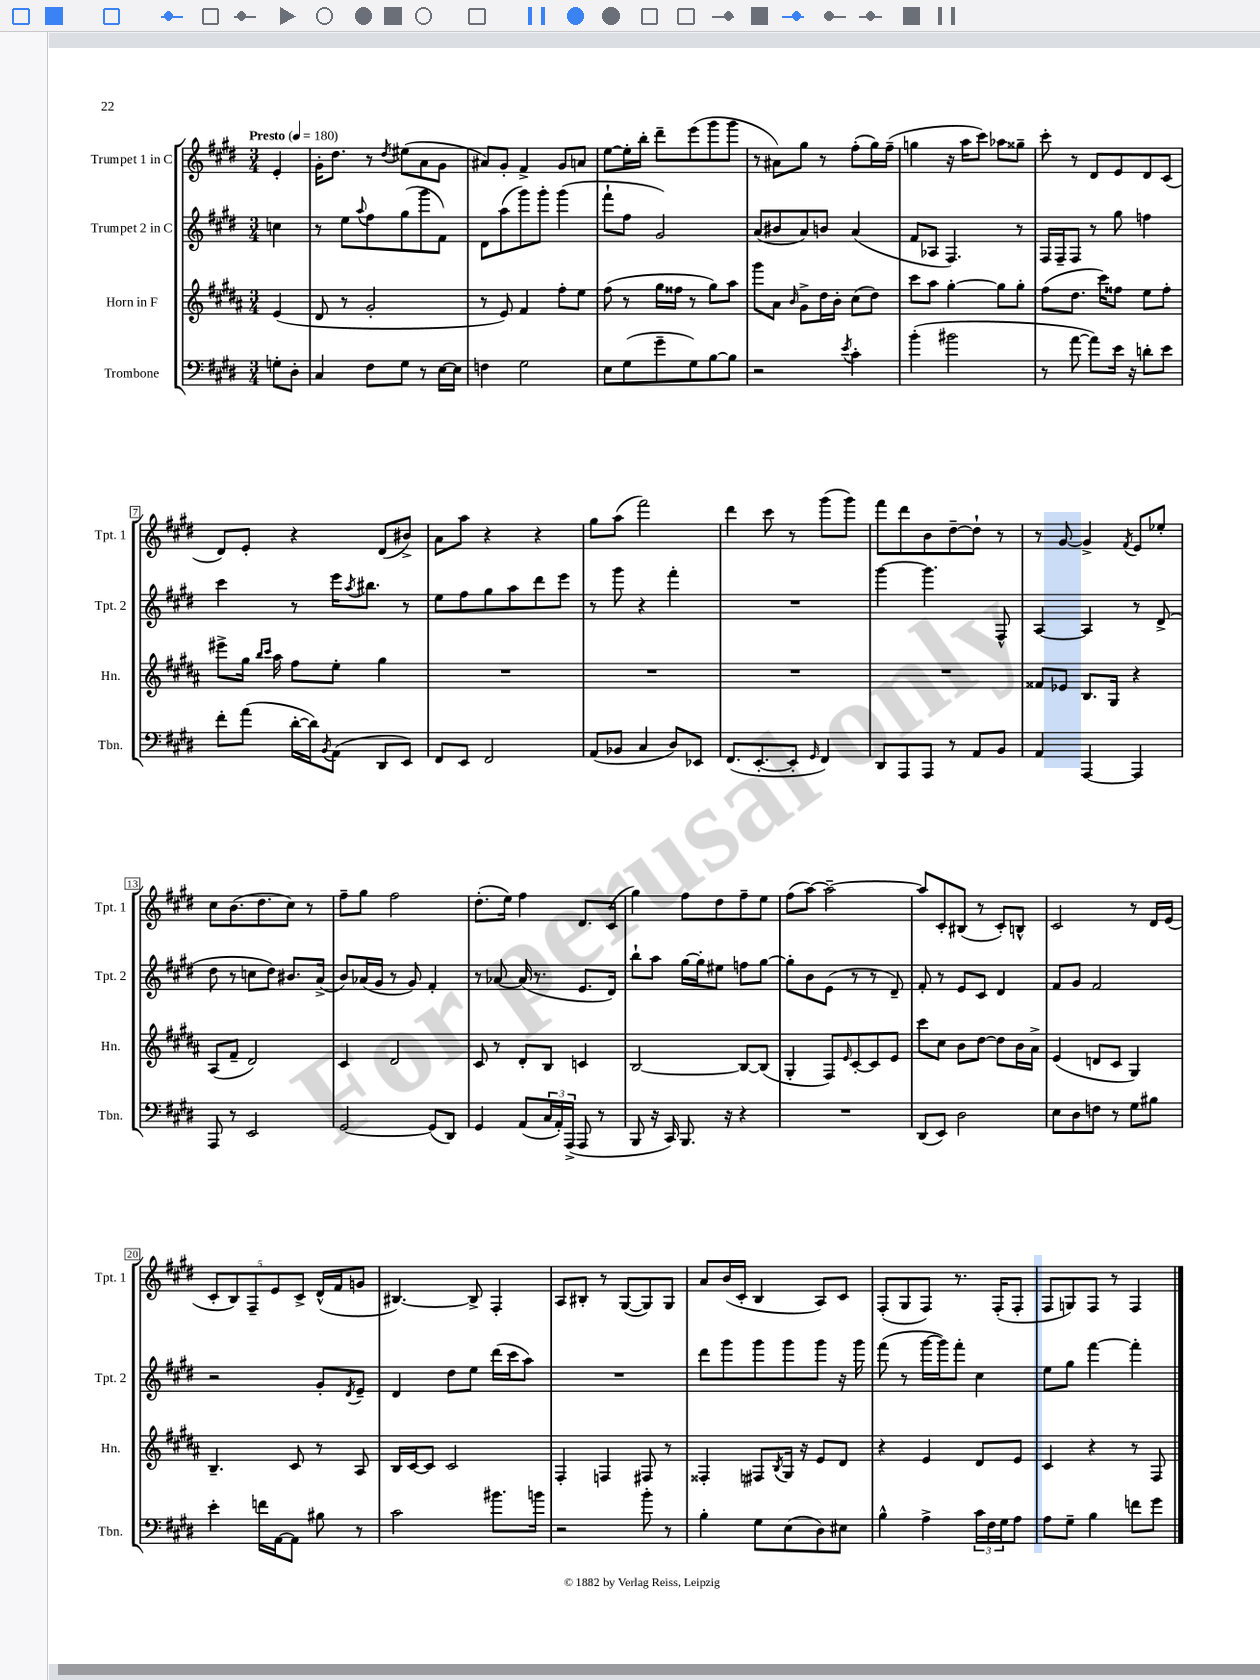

**kern	**kern	**kern	**kern
*part4	*part3	*part2	*part1
*staff4	*staff3	*staff2	*staff1
*I"Trombone	*I"Horn in F	*I"Trumpet 2 in C	*I"Trumpet 1 in C
*I'Tbn.	*I'Hn.	*I'Tpt. 2	*I'Tpt. 1
*clefF4	*clefG2	*clefG2	*clefG2
*k[f#c#g#d#]	*k[f#c#g#d#a#]	*k[f#c#g#d#]	*k[f#c#g#d#]
*M3/4	*M3/4	*M3/4	*M3/4
*MM180	*MM180	*MM180	*MM180
=	=	=	=
!	!	!	!LO:TX:a:B:t=Presto
8Gn'\L	(4e/	4ccn\	4e'/
8D#'\J	.	.	.
=1	=1	=1	=1
4C#/	8d#/	8r	16g#'\KL
.	.	.	8.dd#\J
.	8r	8ee\L	.
.	.	8qqaa/	.
8F#\L	2g#'/	8ff#\	8r
.	.	.	8qdd#/
8G#\J	.	(8gg#\	(8ee#X\L
8r	.	8ggg#\	8a\
[16E\LL	.	8f#\J)	8g#\J
16E\JJ]	.	.	.
=2	=2	=2	=2
4Fn\	8r	8d#\L	8a#X/L)
.	8e/)	(8aa\	8g#'/J
2G#\	4f#/	8ggg#\)	4f#^/
.	.	8ggg#'\J	.
.	8ff#'\L	(4ggg#\	8g#/L
.	8ee\J	.	8an/J
=3	=3	=3	=3
8E\L	(8ff#\	8fff#`\L	[8ee\L
(8G#\	8r	8ff#\J	16ee'\L]
.	.	.	16bb'\JJ
8g#~\	16gg#\LL	2g#/)	8ddd#~\L
.	16ff##X\JJ	.	.
8G#\)	8r	.	(8eee\
[8B\	8gg#\L)	.	8ggg#\
8B\J]	8aa#\J	.	8ggg#\J
=4	=4	=4	=4
2r	8ggg#\L	(8a/L	8r
.	8a#\J	8b#X/	8a#X\L)
.	16qqb/	.	.
.	8g#^\L	8a/)	8gg#\J
.	16dd#\L	8bn/J	8r
.	16b'\JJ	.	.
8qe/	.	.	.
4c#'\	(8cc#\L	(4a/	(8ff#'\L
.	8dd#\J)	.	16gg#\L)
.	.	.	(16ff#~\JJ
=5	=5	=5	=5
(4b'\	8ccc#\L	8f#/L	4ggn\
.	8aa#\J	8A-X/J	.
2b#X\	[4gg#'\	4.F#/)	16r
.	.	.	16aa\KL
.	.	.	8ccc#\J)
.	8gg#\L]	.	8aa-X\L
.	8gg#'\J	8r	8gg##X~\J
=6	=6	=6	=6
8r	(8ff#\L	16F#/LL	8ccc#'\
.	.	16F#~/J	.
[8a\	8.dd#\J	8F#/J	8r
8a\L])	.	8r	8d#/L
.	16ccc#\KL)	.	.
16e\Jk	8ff##X\J	8gg#\	8e/
16r	.	.	.
8dn'\L	8ee\L	4ffn\	8d#/
8e\J	8ff##'\J	.	(8c#/J
!!LO:LB:g=z
=7	=7	=7	=7
8f#'\L	8eee#X^\L	4ccc#\	8d#/L)
(8a\J	16gg#\Jk	.	8e'/J
.	16qqbb/LL	.	.
.	16qqccc#/JJ	.	.
.	16aa#\	.	.
[16d#'\LL	8ff#\L	8r	4r
16d#\J])	.	.	.
8qBB/	.	.	.
(8AA\J	8ee'\J	16eee\KL	.
.	.	8qaa/	.
.	.	8.bb#X\J	.
8DD#/L	4gg#\	.	(8d#/L
8EE/J)	.	8r	8b#X^/J)
=8	=8	=8	=8
8FF#/L	2.r	8ee\L	8a\L
8EE/J	.	8ff#\	8aa\J
2FF#/	.	8gg#\	4r
.	.	8aa\	.
.	.	8ddd#\	4r
.	.	8eee\J	.
=9	=9	=9	=9
(8AA/L	2.r	8r	8gg#\L
8BB-X/J	.	8ggg#\	(8aa\J
4C#/	.	4r	2fff#\)
8D#/L)	.	4fff#'\	.
8EE-X/J	.	.	.
=10	=10	=10	=10
(8.FF#/L	2.r	2.r	4ddd#\
[8.EE'/	.	.	.
.	.	.	8ccc#\
8EE'/J]	.	.	8r
16qqGG#/	.	.	.
4FF#/)	.	.	(8ggg#\L
.	.	.	8ggg#\J)
=11	=11	=11	=11
8DD#/L	2.r	[4ggg#\	8fff#\L
8AAA/	.	.	8ddd#\
8AAA/J	.	4.ggg#\]	8b\
8r	.	.	[8dd#~\
8AA/L	.	.	8dd#`\J]
8BB/J	.	8F#^^/	8r
=12	=12	=12	=12
4AA/	8f##X/L	[4A/	8r
.	8e-X/J	.	[8g#/
[4AAA/	8.B/L	4A/]	4g#^/]
.	16G#/Jk	.	.
.	.	.	8qf#/
4AAA/]	4r	8r	8e/L
.	.	(8d#^/	8ee-X'/J
!!LO:LB:g=z
=13	=13	=13	=13
8AAA/	(8A#/L	8dd#\	8cc#\L
8r	8f#~/J	8r	(8.b\
2EE/	2d#/)	8ccn\L	.
.	.	.	8.dd#\
.	.	8dd#\J)	.
.	.	8.b#X/L	8cc#\J)
.	.	.	8r
.	.	(16a^/Jk	.
=14	=14	=14	=14
[2GG#/	4c#/	8b/L)	8ff#~\L
.	.	(16a-X/L	8gg#\J
.	.	16g#/JJ	.
.	2d#/	8r	2ff#\
.	.	8g#/)	.
(8GG#/L]	.	4f#'/	.
8DD#/J)	.	.	.
=15	=15	=15	=15
4GG#/	8c#/	8r	(8.dd#'\L
.	8r	[8a-X/	.
.	.	.	16ee\Jk)
(8AA/L	8d#'/L	(16a-/]	4ff#\
.	.	8.r	.
24C#/L	8B/J	.	.
24AA'/)	.	.	.
(24AAA^/JJ	.	.	.
8AAA/	4cn/	8.e/L	8.d#/L
8r	.	.	.
.	.	16d#/Jk)	(16c#/Jk
=16	=16	=16	=16
8BBB/	[2B/	8bb`\L	4gg#\)
16r	.	8aa\J	.
16CC#/)	.	.	.
8.BBB/	.	[16gg#\LL	8ff#\L
.	.	16gg#'\J]	.
.	.	8ee#X\J	8dd#\
16r	.	.	.
4r	8B/L_	8ffn\L	8ff#~\
.	(8B/J]	[8gg#\J	8ee\J
=17	=17	=17	=17
2.r	4G#'/	8gg#'\L]	(8ff#\L
.	.	8b\	[8aa\J)
.	8F#/L)	(8e\J	2aa~\_
.	16qqe/	.	.
.	[8c#'/	8r	.
.	8c#/]	8r	.
.	8e/J	8d#~/)	.
=18	=18	=18	=18
(8DD#/L	8ccc#\L	8f#'/	8aa/L]
8EE/J)	8cc#\J	8r	8c#'/
2D#\	8b\L	8e/L	(8B#X/J
.	[8dd#\J	8c#/J	8r
.	8dd#\L]	4d#/	8c#'/L)
.	16b\L	.	8Bn^^/J
.	16a#^\JJ	.	.
=19	=19	=19	=19
8E\L	(4e/	8f#/L	2c#/
8D#\	.	8g#/J	.
8Fn\J	8dn/L	2f#/	.
8r	8c#/J	.	.
8G#\L	4G#/)	.	8r
8B#X\J	.	.	16d#/LL
.	.	.	(16e/JJ
!!LO:LB:g=z
=20	=20	=20	=20
4e'\	4.B~/	2r	10c#'/L
.	.	.	10B/)
.	.	.	10F#~/
16fn\LL	.	.	.
.	.	.	10e/
[16AA\J	.	.	.
8AA\J]	8c#/	.	.
.	.	.	10c#^/J
8B#X\	8r	8g#'/L	(16d#^^/LL
.	.	.	16f#/J
.	.	8qd#/	.
8r	8A#/	8e~/J	8gn/J
=21	=21	=21	=21
2c#\	16B/LL	4d#/	[4.B#X/)
.	[16c#/J	.	.
.	8c#/J]	.	.
.	2c#/	8dd#\L	.
.	.	8ee\J	8B#^/]
8.b#X\L	.	(16ddd#\LL	4F#'/
.	.	16ccc#\J	.
.	.	8aa\J)	.
16bn\Jk	.	.	.
=22	=22	=22	=22
2r	4F#'/	2.r	8A/L
.	.	.	8B#X'/J
.	4Fn/	.	8r
.	.	.	([8G#/L
8b'\	8F#X/	.	8G#/])
8r	8r	.	8G#/J
=23	=23	=23	=23
4B'\	4F##X'/	8ddd#\L	8a/L
.	.	8ggg#\	(16b/L
.	.	.	16c#'/JJ
8G#\L	8F#X/L	8ggg#\	4B/
.	8qB/	.	.
(8E\	16G#/Jk	8ggg#\	.
.	16r	.	.
8D#\)	8e/L	8ggg#\J	8A/L)
8E#X\J	8d#/J	16r	8c#/J
.	.	16ggg#\	.
=24	=24	=24	=24
4B^^\	4r	(8fff#\	(8F#'/L
.	.	8r	8G#/
4A^\	4e/	[16ggg#\LL	8F#/J)
.	.	16ggg#\J])	.
.	.	8fff#'\J	8.r
24c#\LL	8d#/L	4cc#\	.
24F#\	.	.	.
.	.	.	(16F#'/KL
24G#\J	.	.	.
8A\J	8e/J	.	8F#'/J
=25	=25	=25	=25
8A\L	4c#/	8ee\L	8F#/L
8G#~\J	.	8gg#\J	8Gn/)
4B\	4r	[4fff#\	8F#/J
.	.	.	8r
8fn\L	8r	4fff#'\]	4F#/
8g#\J	8F#/	.	.
==	==	==	==
*-	*-	*-	*-
